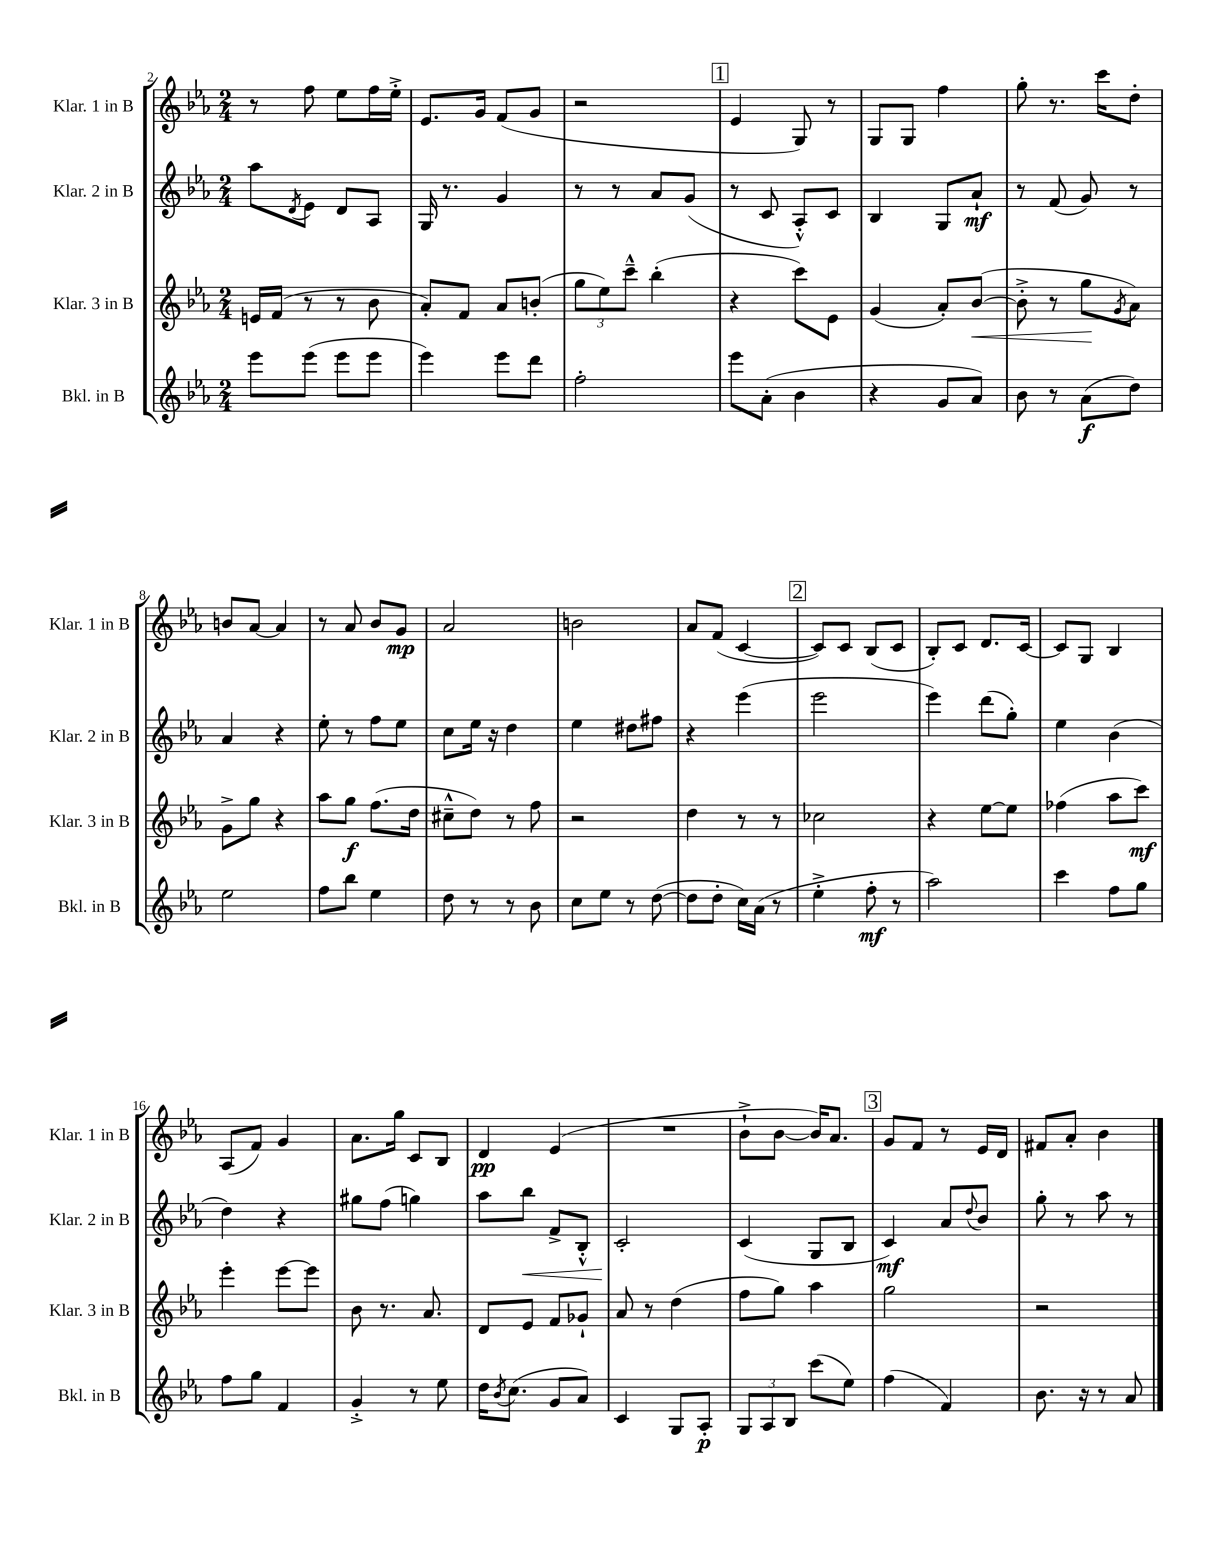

**kern	**dynam	**kern	**dynam	**kern	**dynam	**kern	**dynam
*part4	*part4	*part3	*part3	*part2	*part2	*part1	*part1
*staff4	*staff4	*staff3	*staff3	*staff2	*staff2	*staff1	*staff1
*I"Bkl. in B	*	*I"Klar. 3 in B	*	*I"Klar. 2 in B	*	*I"Klar. 1 in B	*
*I'Bkl. in B	*	*I'Klar. 3 in B	*	*I'Klar. 2 in B	*	*I'Klar. 1 in B	*
*clefG2	*	*clefG2	*	*clefG2	*	*clefG2	*
*k[b-e-a-]	*	*k[b-e-a-]	*	*k[b-e-a-]	*	*k[b-e-a-]	*
*M2/4	*	*M2/4	*	*M2/4	*	*M2/4	*
=2	=2	=2	=2	=2	=2	=2	=2
8eee-\L	.	16en/LL	.	8aa-\L	.	8r	.
.	.	(16f/JJ	.	.	.	.	.
.	.	.	.	8qd/	.	.	.
(8eee-\J	.	8r	.	8e-\J	.	8ff\	.
8eee-\L	.	8r	.	8d/L	.	8ee-\L	.
8eee-\J	.	8b-\	.	8A-/J	.	16ff\L	.
.	.	.	.	.	.	16ee-'^\JJ	.
=3	=3	=3	=3	=3	=3	=3	=3
4eee-\)	.	8a-'/L)	.	16G/	.	8.e-/L	.
.	.	.	.	8.r	.	.	.
.	.	8f/J	.	.	.	.	.
.	.	.	.	.	.	16g/Jk	.
8eee-\L	.	8a-/L	.	4g/	.	(8f/L	.
8ddd\J	.	(8bn'/J	.	.	.	8g/J	.
=4	=4	=4	=4	=4	=4	=4	=4
2ff'\	.	12gg\L	.	8r	.	2r	.
.	.	12ee-\)	.	.	.	.	.
.	.	.	.	8r	.	.	.
.	.	12ccc~^^\J	.	.	.	.	.
.	.	(4bb-'\	.	8a-/L	.	.	.
.	.	.	.	(8g/J	.	.	.
!!LO:REH:place=s1:t=1
=5	=5	=5	=5	=5	=5	=5	=5
8eee-\L	.	4r	.	8r	.	4e-/	.
(8a-'\J	.	.	.	8c/	.	.	.
4b-\	.	8ccc\L)	.	8A-'^^/L)	.	8G/)	.
.	.	8e-\J	.	8c/J	.	8r	.
=6	=6	=6	=6	=6	=6	=6	=6
4r	.	(4g/	.	4B-/	.	8G/L	.
.	.	.	.	.	.	8G/J	.
8g/L	.	8a-'/L)	.	8G/L	.	4ff\	.
!	!	!	!LO:HP:b	!	!	!	!
8a-/J)	.	([8b-/J	<	8a-`/J	mf	.	.
=7	=7	=7	=7	=7	=7	=7	=7
8b-\	.	8b-'^\]	.	8r	.	8gg'\	.
8r	.	8r	.	(8f/	.	8.r	.
(8a-\L	f	8gg\L	.	8g/)	.	.	.
.	.	.	.	.	.	16ccc\KL	.
.	.	8qg/	.	.	.	.	.
8dd\J)	.	8a-\J)	[	8r	.	8dd'\J	.
!!LO:LB:g=z
=8	=8	=8	=8	=8	=8	=8	=8
2ee-\	.	8g^\L	.	4a-/	.	8bn/L	.
.	.	8gg\J	.	.	.	[8a-/J	.
.	.	4r	.	4r	.	4a-/]	.
=9	=9	=9	=9	=9	=9	=9	=9
8ff\L	.	8aa-\L	.	8ee-'\	.	8r	.
8bb-\J	.	8gg\J	f	8r	.	8a-/	.
4ee-\	.	(8.ff\L	.	8ff\L	.	8b-/L	.
.	.	.	.	8ee-\J	.	8g/J	mp
.	.	16dd\Jk	.	.	.	.	.
=10	=10	=10	=10	=10	=10	=10	=10
8dd\	.	8cc#X~^^\L	.	8cc\L	.	2a-/	.
8r	.	8dd\J)	.	16ee-\Jk	.	.	.
.	.	.	.	16r	.	.	.
8r	.	8r	.	4dd\	.	.	.
8b-\	.	8ff\	.	.	.	.	.
=11	=11	=11	=11	=11	=11	=11	=11
8cc\L	.	2r	.	4ee-\	.	2bn\	.
8ee-\J	.	.	.	.	.	.	.
8r	.	.	.	8dd#X\L	.	.	.
([8dd\	.	.	.	8ff#X\J	.	.	.
=12	=12	=12	=12	=12	=12	=12	=12
8dd\L]	.	4dd\	.	4r	.	8a-/L	.
8dd'\J	.	.	.	.	.	(8f/J	.
16cc\LL)	.	8r	.	(4eee-\	.	[4c/	.
(16a-\JJ	.	.	.	.	.	.	.
8r	.	8r	.	.	.	.	.
!!LO:REH:place=s1:t=2
=13	=13	=13	=13	=13	=13	=13	=13
4ee-'^\	.	2cc-X\	.	2eee-\	.	8c/L])	.
.	.	.	.	.	.	8c/J	.
8ff'\	mf	.	.	.	.	(8B-/L	.
8r	.	.	.	.	.	8c/J	.
=14	=14	=14	=14	=14	=14	=14	=14
2aa-\)	.	4r	.	4eee-\)	.	8B-'/L)	.
.	.	.	.	.	.	8c/J	.
.	.	[8ee-\L	.	(8ddd\L	.	8.d/L	.
.	.	8ee-\J]	.	8gg'\J)	.	.	.
.	.	.	.	.	.	[16c/Jk	.
=15	=15	=15	=15	=15	=15	=15	=15
4ccc\	.	(4ff-X\	.	4ee-\	.	8c/L]	.
.	.	.	.	.	.	8G/J	.
8ff\L	.	8aa-\L	.	(4b-\	.	4B-/	.
8gg\J	.	8ccc\J)	mf	.	.	.	.
!!LO:LB:g=z
=16	=16	=16	=16	=16	=16	=16	=16
8ff\L	.	4eee-'\	.	4dd\)	.	(8A-/L	.
8gg\J	.	.	.	.	.	8f/J)	.
4f/	.	[8eee-\L	.	4r	.	4g/	.
.	.	8eee-\J]	.	.	.	.	.
=17	=17	=17	=17	=17	=17	=17	=17
4g'^/	.	8b-\	.	8gg#X\L	.	8.a-\L	.
.	.	8.r	.	(8ff\J	.	.	.
.	.	.	.	.	.	16gg\Jk	.
8r	.	.	.	4ggn\)	.	8c/L	.
.	.	8.a-/	.	.	.	.	.
8ee-\	.	.	.	.	.	8B-/J	.
=18	=18	=18	=18	=18	=18	=18	=18
16dd\KL	.	8d/L	.	8aa-\L	.	4d/	pp
8qb-/	.	.	.	.	.	.	.
(8.cc\J	.	.	.	.	.	.	.
!	!	!	!	!	!LO:HP:b	!	!
.	.	8e-/J	.	8bb-\J	<	.	.
8g/L	.	8f/L	.	8f^/L	.	(4e-/	.
8a-/J)	.	8g-X`/J	.	8B-'^^/J	.	.	.
=19	=19	=19	=19	=19	=19	=19	=19
4c/	.	8a-/	.	2c'/	.	2r	.
.	.	8r	.	.	.	.	.
8G/L	.	(4dd\	.	.	.	.	.
8A-'/J	p	.	.	.	.	.	.
.	.	.	.	.	[	.	.
=20	=20	=20	=20	=20	=20	=20	=20
12G/L	.	8ff\L	.	(4c/	.	8b-`^\L	.
12A-/	.	.	.	.	.	.	.
.	.	8gg\J)	.	.	.	[8b-\J	.
12B-/J	.	.	.	.	.	.	.
(8ccc\L	.	4aa-\	.	8G/L	.	16b-/KL])	.
.	.	.	.	.	.	8.a-/J	.
8ee-\J)	.	.	.	8B-/J	.	.	.
!!LO:REH:place=s1:t=3
=21	=21	=21	=21	=21	=21	=21	=21
(4ff\	.	2gg\	.	4c/)	mf	8g/L	.
.	.	.	.	.	.	8f/J	.
4f/)	.	.	.	8a-/L	.	8r	.
.	.	.	.	8qqdd/	.	.	.
.	.	.	.	8b-/J	.	16e-/LL	.
.	.	.	.	.	.	16d/JJ	.
=22	=22	=22	=22	=22	=22	=22	=22
8.b-\	.	2r	.	8gg'\	.	8f#X/L	.
.	.	.	.	8r	.	8a-'/J	.
16r	.	.	.	.	.	.	.
8r	.	.	.	8aa-\	.	4b-\	.
8a-/	.	.	.	8r	.	.	.
==	==	==	==	==	==	==	==
*-	*-	*-	*-	*-	*-	*-	*-
